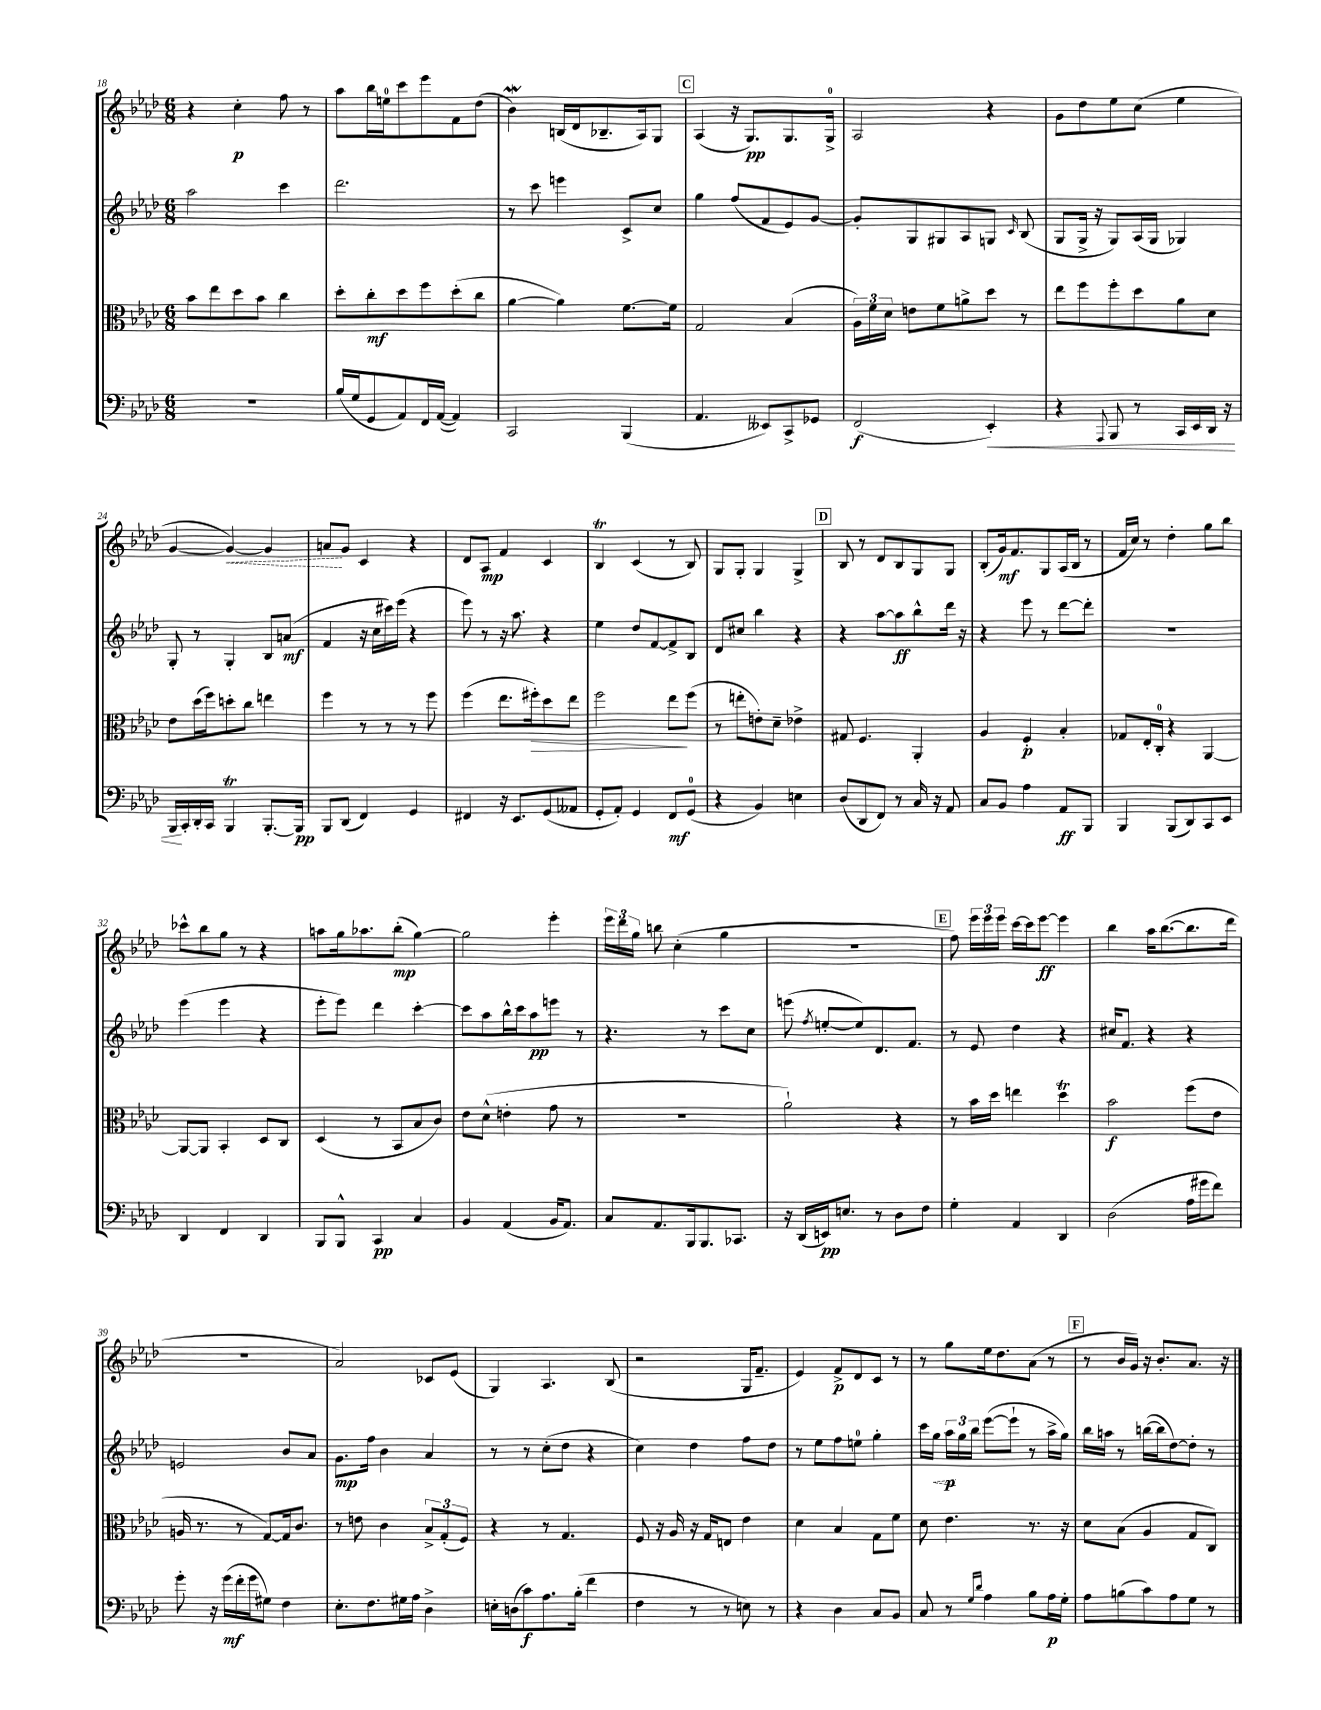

**kern	**kern	**kern	**kern
*staff4	*staff3	*staff2	*staff1
*clefF4	*clefC3	*clefG2	*clefG2
*k[b-e-a-d-]	*k[b-e-a-d-]	*k[b-e-a-d-]	*k[b-e-a-d-]
*M6/8	*M6/8	*M6/8	*M6/8
2.r	8b-\L	2aa-\	4r
.	8ee-\	.	.
.	8dd-\	.	4cc'\
.	8b-\J	.	.
.	4cc\	4ccc\	8ff\
.	.	.	8r
=	=	=	=
(16B-/LL	8dd-'\L	2.ddd-\	8aa-\L
16G/J	.	.	.
8GG/	8cc'\	.	16bb-\L
.	.	.	16ee\J
8AA-/)	8dd-\	.	8ccc\
16FF/L	8ff\	.	8eee-\
([16AA-/JJ	.	.	.
4AA-/])	(8dd-'\	.	8f\
.	8cc\J	.	(8dd-\J
=	=	=	=
2CC/	[4a-\	8r	4b-\)
.	.	8ccc\	.
.	4a-\])	4eee\	(16B/LL
.	.	.	16d-/J
.	.	.	8.B-~/
(4BBB-/	[8.f\L	8c^/L	.
.	.	.	16A-/k)
.	.	8cc/J	8G/J
.	16f\]Jk	.	.
=	=	=	=
4.AA-/	2G/	4gg\	(4A-/
.	.	(8ff/L	16r
.	.	.	8.G/L)
8EE--/L)	.	8f/	.
8CC^/	(4B-/	8e-/)	8.G/
8GG-/J	.	[8g/J	.
.	.	.	16G^/Jk
=	=	=	=
(2FF/	24A-\LL)	8g'/]L	2A-/
.	24f\	.	.
.	24d-\JJ	.	.
.	8e\L	8G/	.
.	8f\	8G#/	.
.	8a^\	8A-/	.
4EE-'/)	8dd-\J	8G/J	4r
.	.	16qqc/	.
.	8r	(8B-/	.
=	=	=	=
4r	8ee-\L	8G/L	8g\L
.	8ff\	16G^/Jk	8dd-\
.	.	16r	.
8qqAAA-/	.	.	.
8BBB-/	8ff'\	8G/L)	8ee-\
8r	8dd-\	(16A-/L	(8cc\J
.	.	16G/JJ	.
16CC/LL	8a-\	4G-/)	4ee-\
16EE-/	.	.	.
16DD-/JJ	8d-\J	.	.
16r	.	.	.
=	=	=	=
16BBB-/LL	8e-\L	8G'/	[4g/
16CC'/	.	.	.
16DD-'/	(16dd-\L	8r	.
16CC/JJ	16ff\J)	.	.
4BBB-/	8dd'\	4G'/	4g/_)
.	8cc\J	.	.
[8.BBB-'/L	4ee\	8B-/L	4g/]
.	.	(8a/J	.
16BBB-/]Jk	.	.	.
=	=	=	=
8BBB-/L	4ff\	4f/	8a/L
(8DD-/J	.	.	8g/J
4FF/)	8r	16r	4c/
.	.	16cc\LL	.
.	8r	16ccc#\)	.
.	.	(16eee-\JJ	.
4GG/	8r	4r	4r
.	8ff\	.	.
=	=	=	=
4FF#/	(4ff\	8eee-\)	8d-/L
.	.	8r	8A-/J
16r	8.ee-\L	16r	4f/
8.EE-/L	.	8.aa-\	.
.	16ff#'\k)	.	.
(8GG/	8dd-\	4r	4c/
8AA--/J	8ee-\J	.	.
=	=	=	=
8GG'/L	2ff\	4ee-\	4B-/
8AA-'/J)	.	.	.
4GG/	.	8dd-/L	(4c/
.	.	[8f/	.
8FF/L	8ee-\L	8f^/]	8r
(8GG/J	(8ff\J	8B-/J	8B-/)
=	=	=	=
4r	8r	8d-/L	8G/L
.	8ee'\L	8cc#/J	8G'/J
4BB-/)	8e'\)	4bb-\	4G/
.	8d-~\J	.	.
4E\	4e-^\	4r	4G^/
=	=	=	=
(8D-/L	8G#/	4r	8B-/
8DD-/	4.F/	.	8r
8FF/J)	.	[8aa-\L	8d-/L
8r	.	8aa-\]	8B-/
16C/	4AA-'/	8bb-^^\	8G/
16r	.	.	.
8AA-/	.	16ddd-\Jk	8G/J
.	.	16r	.
=	=	=	=
8C/L	4A-/	4r	(8B-'/L
8BB-/J	.	.	16g/k)
.	.	.	8.f/
4A-\	4F'/	8eee-\	.
.	.	8r	8G/
8AA-/L	4B-'/	[8ddd-\L	(16A-/L
.	.	.	16B-/JJ
8BBB-/J	.	8ddd-'\]J	8r
=	=	=	=
4BBB-/	8G-/L	2.r	16f/LL
.	.	.	16cc/JJ)
.	16E-'/L	.	8r
.	16C'/JJ	.	.
(8BBB-/L	4r	.	4dd-'\
8DD-/)	.	.	.
8CC/	[4AA-/	.	8gg\L
8EE-/J	.	.	8bb-\J
=	=	=	=
4DD-/	8AA-/_L	(4eee-\	8ccc-^^\L
.	8AA-/]J	.	8bb-\
4FF/	4BB-'/	4eee-\	8gg\J
.	.	.	8r
4DD-/	8D-/L	4r	4r
.	8C/J	.	.
=	=	=	=
8BBB-/L	(4D-/	8eee-'\L	8aa\L
8BBB-^^/J	.	8eee-\J)	16gg\k
.	.	.	8.aa-\
4CC/	8r	4ddd-\	.
.	8BB-/L	.	(8bb-'\J
4C/	8B-/	[4ccc'\	[4gg\)
.	8c/J)	.	.
=	=	=	=
4BB-/	8e-\L	8ccc\]L	2gg\]
.	(8d-^^\J	8aa-\	.
(4AA-/	4e'\	16bb-^^\L	.
.	.	16ccc\J	.
.	.	8aa-\	.
16BB-/LK	8g\	8eee\J	4eee-'\
8.AA-/J)	.	.	.
.	8r	8r	.
=	=	=	=
8C/L	2.r	4.r	24eee-\LL
.	.	.	24ddd-\
.	.	.	24gg\JJ
8.AA-/	.	.	8bb\
.	.	.	(4cc'\
16BBB-/k	.	.	.
8.BBB-/	.	8r	.
.	.	8ccc\L	4gg\
8.CC-/J	.	.	.
.	.	8cc\J	.
=	=	=	=
16r	2a-`\)	(8eee\	2.r
(16DD-/LL	.	.	.
.	.	8qff/	.
16EE/J)	.	[8ee'/L	.
8.E/J	.	.	.
.	.	8ee/])	.
8r	.	8.d-/	.
8D-\L	4r	.	.
.	.	8.f/J	.
8F\J	.	.	.
=	=	=	=
4G'\	8r	8r	8ff\)
.	16b-\LL	8e-/	24eee-\LL
.	.	.	24eee-\
.	16dd-\JJ	.	.
.	.	.	24eee-\JJ
4AA-/	4ee\	4dd-\	[16ccc\LL
.	.	.	16ccc\]J
.	.	.	[8eee-\J
4DD-/	4dd-\	4r	4eee-\]
=	=	=	=
(2D-\	2b-\	16cc#/LK	4bb-\
.	.	8.f/J	.
.	.	4r	16aa-\LK
.	.	.	([8.bb-\
16A-\LL	(8ff\L	4r	8.bb-\]
16g#\J	.	.	.
8f\J)	8e-\J	.	.
.	.	.	16ddd-\Jk
=	=	=	=
8g'\	16A/	2e/	2.r
.	8.r	.	.
16r	.	.	.
(16g\LL	.	.	.
16f'\	8r	.	.
16g\J	.	.	.
8G#\J)	[8G/L)	.	.
4F\	16G/]k	8b-/L	.
.	8.c/J	.	.
.	.	8a-/J	.
=	=	=	=
8.E-'\L	8r	8.g\L	2a-/)
.	8e\	.	.
8.F\	.	16ff\Jk	.
.	4c\	4b-\	.
16G#\L	.	.	.
16A-\JJ	.	.	.
4D-^\	12B-^/L	4a-/	8c-/L
.	(12G'/	.	.
.	.	.	(8e-/J
.	12F/J)	.	.
=	=	=	=
16E'\LL	4r	8r	4G/)
(16D\J	.	.	.
8c\)	.	8r	.
8.A-\	8r	(8cc'\L	4.A-/
.	4.G/	8dd-\J	.
(16B-'\Jk	.	.	.
4f\	.	4r	.
.	.	.	(8B-/
=	=	=	=
4F\	8F/	4cc\)	2r
.	16r	.	.
.	16A-/	.	.
8r	16r	4dd-\	.
.	16G/LK	.	.
8r	8E/J	.	.
8E\)	4e-\	8ff\L	16G/LK
.	.	.	8.f~/J
8r	.	8dd-\J	.
=	=	=	=
4r	4d-\	8r	4e-/)
.	.	8ee-\L	.
4D-\	4B-/	8ff\	8f^/L
.	.	8ee\J	8d-/
8C/L	8G\L	4gg'\	8c/J
8BB-/J	8f\J	.	8r
=	=	=	=
8C/	8d-\	16ccc\LL	8r
.	.	16gg\JJ	.
8r	4.e-\	24aa-\LL	8gg\L
.	.	24gg\	.
.	.	24bb-\JJ	.
16qqG/LL	.	.	.
16qqd-/JJ	.	.	.
4A-\	.	([8eee-\L	16ee-\k
.	.	.	8.dd-\
.	.	8eee-`\]J	.
8B-\L	8.r	8r	(8a-\J
16A-\L	.	16aa-^\LL	8r
16G'\JJ	16r	16gg\JJ)	.
=	=	=	=
8A-\L	8d-\L	16bb-\LL	8r
.	.	16aa\JJ	.
(8B\	(8B-\J	8r	16b-/LL
.	.	.	16g/JJ)
8c\)	4A-/	([16bb\LL	16r
.	.	16bb\]J	8.b-'/L
8A-\	.	[8dd-\)	.
8G\J	8G/L	8dd-'\]J	8.a-/J
8r	8C/J)	8r	.
.	.	.	16r
==	==	==	==
*-	*-	*-	*-
